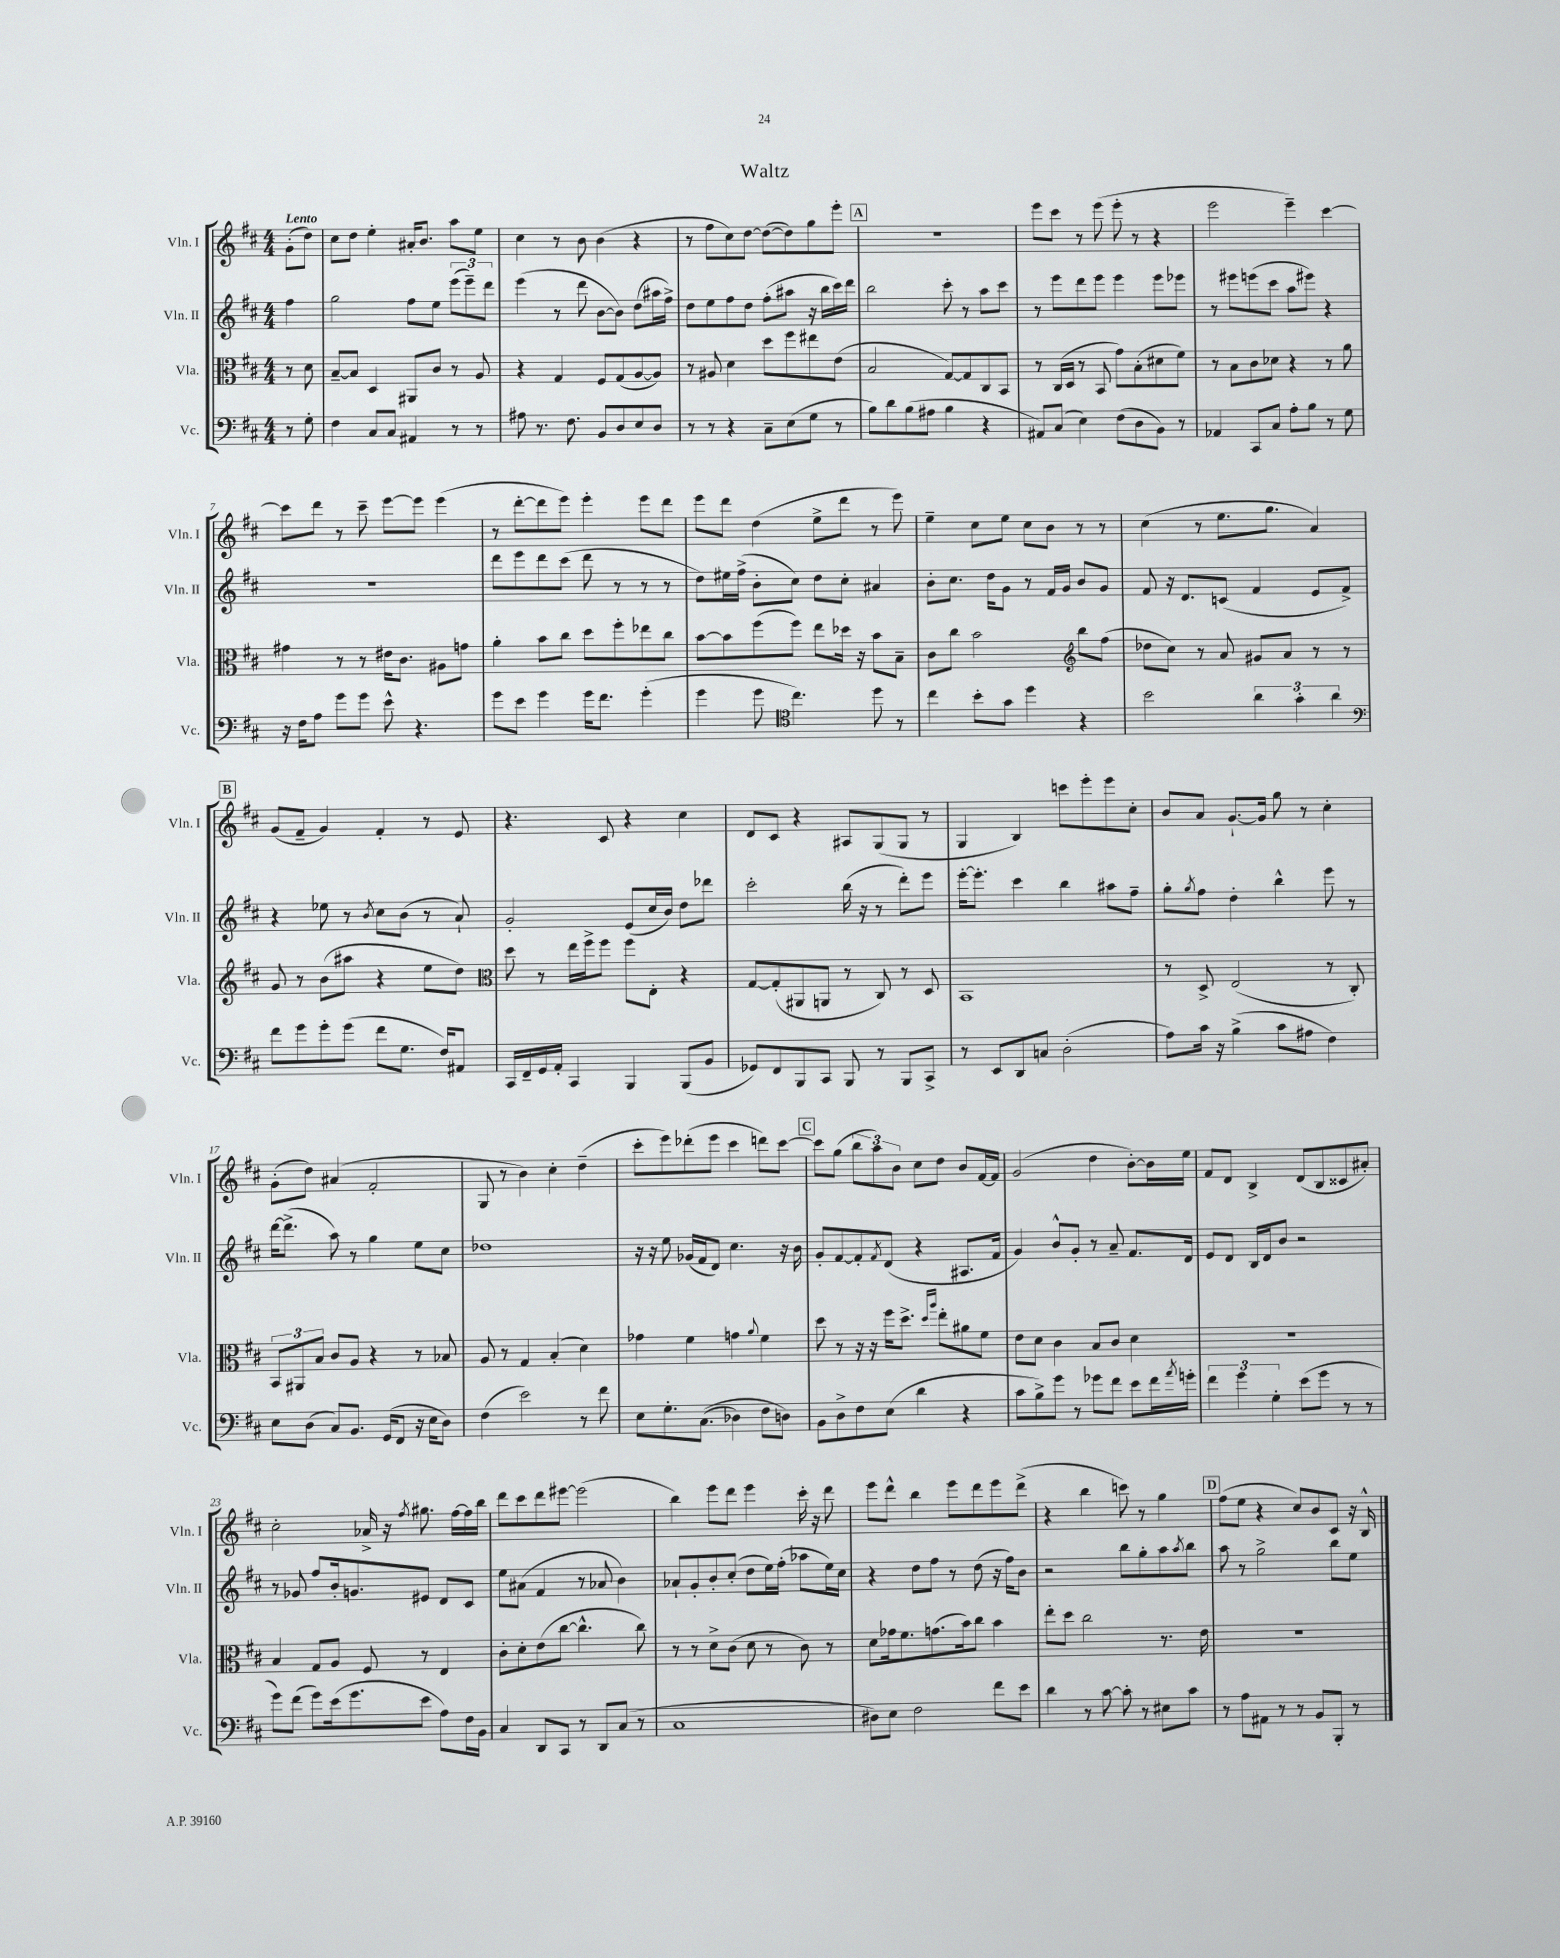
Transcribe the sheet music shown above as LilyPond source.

\header { title = "Waltz" }
<<
\new StaffGroup <<
\new Staff = "s0" \with { instrumentName = "Vln. I" shortInstrumentName = "Vln. I" } {
    \clef treble \key d \major \numericTimeSignature \time 4/4 \partial 4 \tempo "Lento"
    g'8-.( d''8) |
    cis''8 d''8 e''4-. ais'16-. b'8. a''8 e''8 |
    cis''4 r8 b'8 b'4( r4 |
    r8 fis''8 cis''8) d''8~ d''8~( d''8) g''8 e'''8-. |
    \mark \markup { \box "A" } R1 |
    e'''8 cis'''8 r8 e'''8( e'''8-. r8 r4 |
    e'''2 e'''4--) cis'''4~ |
    cis'''8 d'''8 r8 cis'''8-- e'''8~ e'''8 e'''4( |
    r8 d'''8~-. d'''8 e'''8) e'''4-. e'''8 d'''8 |
    e'''8 d'''8 d''4( e''8-> d'''8 r8 e'''8) |
    e''4-- cis''8 e''8 cis''8 b'8 r8 r8 |
    cis''4( r8 e''8. g''8. a'4) |
    \mark \markup { \box "B" } g'8( fis'8-- g'4) fis'4-. r8 e'8 |
    r4. cis'8 r4 cis''4 |
    d'8 cis'8 r4 ais8 g8( g8 r8 |
    g4 b4) c'''8 e'''8-. e'''8 cis''8-. |
    b'8 a'8 g'8.~-! g'16 g''8 r8 cis''4-. |
    g'8-.( d''8) ais'4( fis'2-. |
    g8 r8 b'4) cis''4-. d''4--( |
    cis'''8-. e'''8) des'''8-.( e'''8 cis'''4 d'''8) cis'''8~ |
    \mark \markup { \box "C" } cis'''8 g''8( \tuplet 3/2 { b''8 a''8) b'8 } cis''8 d''8 b'8 fis'16~ fis'16 |
    g'2( d''4 b'8~-.) b'16 e''16 |
    fis'8 d'8 b4-> d'8( b8 cisis'8 ais'8-.) |
    cis''2-. aes'16-> r16 \acciaccatura { fis''8 } gis''8. fis''16~ fis''16 b''16 |
    d'''8 cis'''8 d'''8 eis'''8~ eis'''2( |
    b''4) e'''8 d'''8 e'''4 cis'''16-. r16 d'''8 |
    e'''8 d'''8-^ b''4 e'''8 d'''8 e'''8 d'''8->( |
    r4 b''4 c'''8) r8 g''4 |
    \mark \markup { \box "D" } fis''8( e''8 r4 cis''8) b'8 cis'8 r16 b16-^ \bar "|." |
}
\new Staff = "s1" \with { instrumentName = "Vln. II" shortInstrumentName = "Vln. II" } {
    \clef treble \key d \major \numericTimeSignature \time 4/4 \partial 4
    fis''4 |
    g''2 fis''8 e''8 \tuplet 3/2 { e'''8( e'''8--) d'''8 } |
    e'''4( r8 d'''8 b'8~ b'8) d''8( ais''16 fis''16->) |
    d''8 e''8 fis''8 d''8 fis''8-.( ais''8 r16 b''16 cis'''16) d'''16 |
    \mark \markup { \box "A" } b''2 cis'''8-. r8 a''8 cis'''8 |
    r8 e'''8 d'''8 e'''8 e'''4 e'''8 ees'''8 |
    r8 eis'''8 e'''8( cis'''8 a''8 eis'''8) r4 |
    R1 |
    d'''8 e'''8 d'''8 cis'''8( d'''8 r8 r8 r8 |
    d''8) eis''16 fis''16->( b'8-. cis''8) d''8 cis''8-. ais'4 |
    b'8-. cis''8. d''16 g'8 r8 fis'16 g'16 b'8 g'8 |
    fis'8 r16 d'8. c'8( fis'4 e'8 fis'8->) |
    \mark \markup { \box "B" } r4 ees''8 r8 \acciaccatura { b'8 } cis''8 b'8( r8 a'8-!) |
    g'2-. e'8( cis''16 b'16) d''8 des'''8 |
    cis'''2-. b''16( r16 r8 d'''8-.) e'''8 |
    e'''16~-. e'''8.-. cis'''4 b''4 ais''8 fis''8-- |
    g''8-. \acciaccatura { g''8 } fis''8 d''4-. b''4-^ e'''8 r8 |
    d'''16~ d'''8.->( a''8) r8 g''4 e''8 cis''8 |
    des''1 |
    r16 r16 e''8 ges'16( fis'16 d'8) cis''4. r16 b'16 |
    \mark \markup { \box "C" } g'8-. fis'8~ fis'8-. \acciaccatura { fis'8 } d'8( r4 ais8. fis'16 |
    g'4) b'8-^ g'8-. r8 a'8-- fis'8. d'16 |
    e'8 d'8 b16 d'16 b'8 r2 |
    r8 ges'8 fis''8 b'16-. g'8. eis'8 d'8 cis'8 |
    e''8 ais'8( fis'4 r8 aes'8 b'4) |
    aes'8-! g'8-. b'8-. cis''8-.( d''8 e''16) fis''16-.( aes''8 e''16) cis''16 |
    r4 d''8 fis''8 r8 d''8( r16 fis''16) b'8 |
    r2 b''8 g''8-. a''8 \acciaccatura { a''8 } b''8 |
    \mark \markup { \box "D" } a''8 r8 g''2-> b''8 e''8 \bar "|." |
}
\new Staff = "s2" \with { instrumentName = "Vla." shortInstrumentName = "Vla." } {
    \clef alto \key d \major \numericTimeSignature \time 4/4 \partial 4
    r8 d'8 |
    b8~-- b8 d4 ais,8 cis'8 r8 a8 |
    r4 g4 fis8 g8( a8~ a8) |
    r8 ais8 d'4 d''8 fis''8 eis''8 e'8( |
    \mark \markup { \box "A" } b2 g8~) g8 cis8 b,8 |
    r8 cis16( d16 r8 b,8 g'8) b8-.( dis'8 fis'8) |
    r8 b8 cis'8 des'8 r4 r8 a'8 |
    gis'4 r8 r8 eis'16 cis'8. ais8 g'8 |
    a'4-. b'8 cis''8 d''8 fis''8-. ees''8 cis''8 |
    b'8~ b'8 fis''8( fis''8) e''8 des''16 r16 b'8 b8-- |
    cis'8 cis''8 b'2 \clef treble b''8 fis''8( |
    des''8 cis''8) r8 a'8 gis'8 a'8 r8 r8 |
    \mark \markup { \box "B" } g'8 r8 b'8( ais''8 r4 e''8 d''8) |
    \clef alto d''8 r8 e''16 fis''16-> fis''8 fis''8 e8-. r4 |
    g8~ g8-.( ais,8 a,8 r8 cis8) r8 d8 |
    b,1 |
    r8 d8-> e2( r8 cis8-.) |
    \tuplet 3/2 { b,8 ais,8 b8 } cis'8 a8 r4 r8 bes8 |
    a8 r8 g4 b4-.( d'4) |
    ges'4 fis'4 g'4 \appoggiatura { a'8 } fis'4 |
    \mark \markup { \box "C" } d''8 r8 r16 r16 fis''16 d''8.-> \grace { d''16 a''16 } e''8-. ais'8 fis'8 |
    e'8 d'8 cis'4 b8 cis'8 d'4 |
    R1 |
    b4 g8 a8 fis8 r8 e4 |
    cis'8-. d'8-. e'8( cis''8~ cis''4.-^ cis''8) |
    r8 r8 d'8-> cis'8( d'8 r8 cis'8) r8 |
    d'8 ges'16 fis'8. g'8.( b'16) cis''8 b'4 |
    e''8-. d''8 cis''2 r8. e'16 |
    \mark \markup { \box "D" } R1 \bar "|." |
}
\new Staff = "s3" \with { instrumentName = "Vc." shortInstrumentName = "Vc." } {
    \clef bass \key d \major \numericTimeSignature \time 4/4 \partial 4
    r8 g8-. |
    fis4 cis8 cis8 ais,4 r8 r8 |
    ais8 r8. fis8. b,8 d8 e8 d8 |
    r8 r8 r4 cis8-- e8( g8 r8 |
    \mark \markup { \box "A" } b8) d'8 b8( ais8 b4 r4 |
    ais,8) cis8( e4) fis8( d8 b,8) r8 |
    aes,4 cis,8 cis8 a8-. b8 r8 g8 |
    r16 fis16 a8 g'8 g'8 e'8-^ r4. |
    g'8 e'8 g'4 g'16 fis'8. g'4-.( |
    g'4 g'8 \clef tenor cis''4.) d''8 r8 |
    cis''4 b'8-. g'8 d''4 r4 |
    b'2 \tuplet 3/2 { a'4 g'4-. a'4 } |
    \mark \markup { \box "B" } \clef bass fis'8 g'8 g'8-. g'8( fis'8 g8. fis16) ais,8 |
    cis,16 fis,16-- g,16 a,16-. cis,4 b,,4 b,,8( b,8 |
    ges,8) fis,8 b,,8 cis,8 b,,8 r8 b,,8 cis,8-> |
    r8 e,8 d,8 c8 d2-.( |
    a8) cis'16 r16 b4->( cis'8 ais8 fis4) |
    e8 d8( cis8) b,8. g,16( fis,8 r16 e16 d8) |
    fis4( e'2) r8 fis'8 |
    e8 g8.-. cis8.(\( des4) fis8 d8\) |
    \mark \markup { \box "C" } b,8 d8-> fis8 e8( d'4 r4 |
    cis'8 b8->) g'8 r8 ges'8 fis'8 e'8 fis'16 \acciaccatura { a'8 } g'16-. |
    \tuplet 3/2 { fis'4 g'4 g4-. } e'8( g'8 r8 r8 |
    g'8) fis'8( g'8) e'16( g'8. e'8 a8) fis16 b,16 |
    cis4 d,8 cis,8 r8 d,8 cis8( r8 |
    cis1 |
    dis8) e8 fis2 fis'8 e'8 |
    d'4 r8 cis'8~ cis'8-. r8 eis8 cis'8 |
    \mark \markup { \box "D" } r8 a8 ais,8 r8 r8 b,8 b,,8-. r8 \bar "|." |
}
>>
>>
